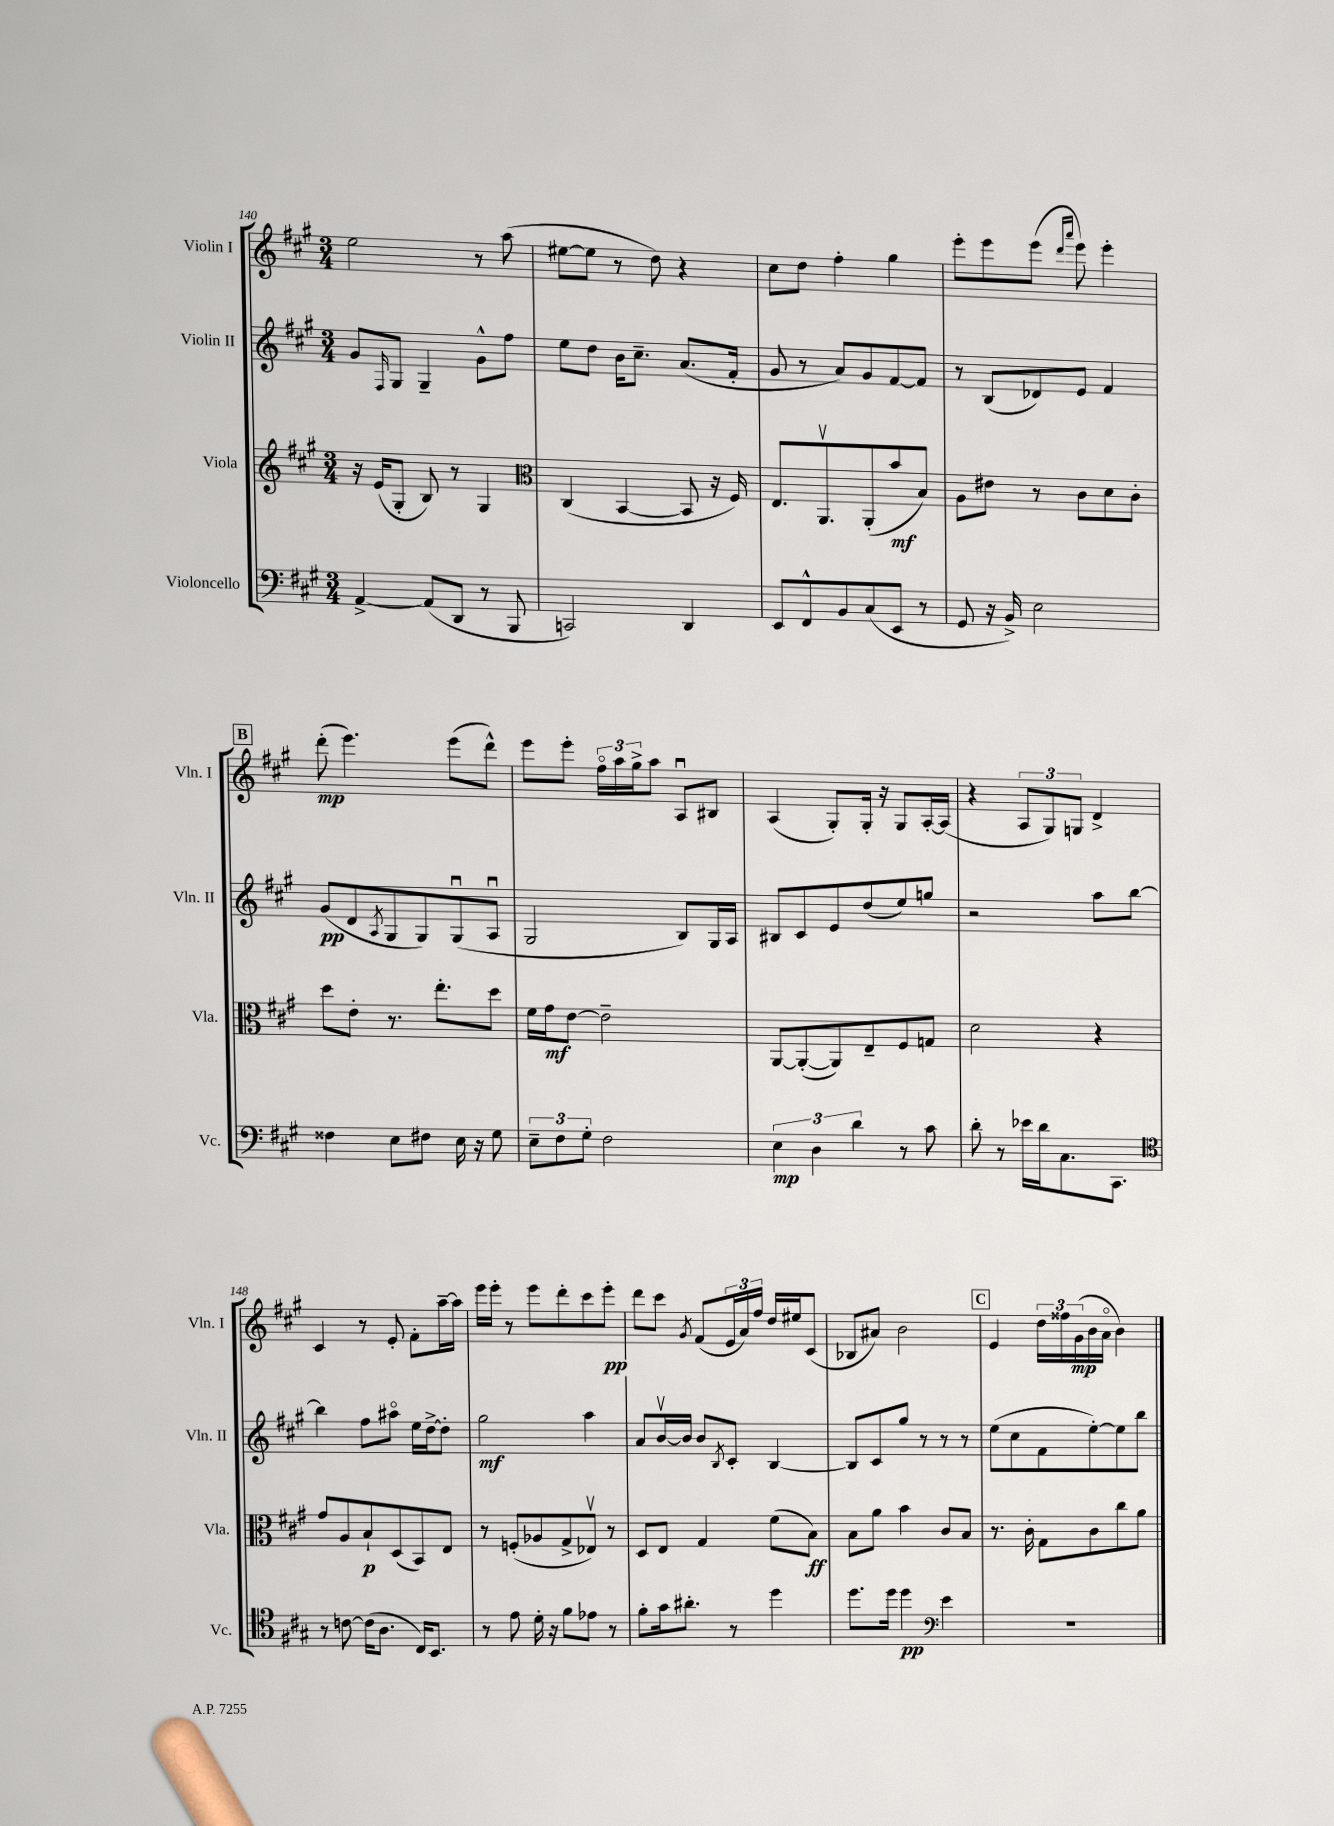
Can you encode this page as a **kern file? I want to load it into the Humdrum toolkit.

**kern	**kern	**kern	**kern
*staff4	*staff3	*staff2	*staff1
*clefF4	*clefG2	*clefG2	*clefG2
*k[f#c#g#]	*k[f#c#g#]	*k[f#c#g#]	*k[f#c#g#]
*M3/4	*M3/4	*M3/4	*M3/4
[4AA^	16r	8g#	2ee
.	(16e	.	.
.	.	16qqF#	.
.	8G#'	8G#	.
(8AA]	8B)	4G#~	.
8DD	8r	.	.
8r	4G#	8g#^^	8r
8BBB	.	8ff#	(8aa
=	=	=	=
*	*clefC3	*	*
2CC)	(4C#	8ee	[8ee#
.	.	8dd	8ee#]
.	[4BB	16b	8r
.	.	8.cc#~	.
.	.	.	8dd)
4DD	8BB]	(8.a	4r
.	16r	.	.
.	16F#)	16f#'	.
=	=	=	=
8EE	8.E	8g#	8cc#
8FF#^^	.	8r	8dd
.	8.AAv	.	.
8BB	.	8a)	4ff#'
(8C#	(8AA'	8g#	.
8EE	8b	[8f#	4gg#
8r	8B)	8f#]	.
=	=	=	=
8GG#	8A	8r	8eee'
16r	8e#	(8B	8eee
16BB^)	.	.	.
2E	8r	8d-)	(8eee
.	.	.	16qqddd
.	.	.	16qqaaa
.	8c#	8e	8eee)
.	8d	4f#	4eee'
.	8c#'	.	.
=	=	=	=
4F##	8dd	(8g#	(8ddd'
.	8e'	8d	4.eee)
.	.	8qA	.
8E	8.r	8G#	.
8F#	.	8G#)	.
.	8.ee'	.	.
16E	.	(8G#u	(8eee
16r	.	.	.
8G#	8dd	8Au	8ddd^^)
=	=	=	=
12E~	16f#	2G#	8eee
.	16g#	.	.
12F#	.	.	.
.	[8e	.	8eee'
12G#'	.	.	.
2F#	2e~]	.	24ff#o
.	.	.	24aa
.	.	.	24gg#^
.	.	.	8aa
.	.	8B)	8Au
.	.	16G#	8B#
.	.	16A	.
=	=	=	=
6E	[8AA	8B#	(4A
.	(8AA'_	8c#	.
6D	.	.	.
.	8AA])	8e	8G#')
6d	.	.	.
.	8E~	(8dd	16G#'
.	.	.	16r
8r	8F#	8ee)	8G#
8c#	8G	8gg	[16A'
.	.	.	(16A]
=	=	=	=
8d'	2d	2r	4r
8r	.	.	.
16e-	.	.	12A
16d	.	.	.
.	.	.	12G#)
8.C#	.	.	.
.	.	.	12G
.	4r	8aa	4d^
8.CC#	.	.	.
.	.	[8bb	.
=	=	=	=
*clefC4	*	*	*
8r	8g#	4bb]	4c#
[8c	8A	.	.
(16c]	8B`	8ff#	8r
8.A	.	.	.
.	(8D	8aa#o	8e'
16C#)	8BB)	16ee	8f#'
8.BB	.	[16dd^	.
.	8E	8dd']	[16aa~
.	.	.	16aa]
=	=	=	=
8r	8r	2gg#	16eee
.	.	.	16eee'
8e	(8F'	.	8r
16d'	8A-	.	8eee
16r	.	.	.
8f#	8G#^	.	8ddd'
8e-	8E-v)	4aa	8ccc#
8r	8r	.	8eee'
=	=	=	=
8f#'	8D	8a	8ddd
16g#	8E	[16bv	8ccc#
8.a#'	.	16b]	.
.	.	.	8qg#
.	4G#	8b	(8f#
.	.	8qB	.
8r	.	8c#'	24e
.	.	.	24a)
.	.	.	24ff#
4dd	(8f#	[4B	16dd
.	.	.	16ee#
.	8B)	.	(8c#
=	=	=	=
8.dd	8B	8B]	8B-
.	8a	8c#	8a#)
16dd	.	.	.
4dd	4b	8gg#	2b
.	.	8r	.
*clefF4	*	*	*
4e	8c#	8r	.
.	8B	8r	.
=	=	=	=
2.r	8.r	(8ee	4e
.	.	8cc#	.
.	16c#'	.	.
.	8G#	8f#	24dd
.	.	.	24ff##
.	.	.	(24g#
.	8c#	[8ee')	16b
.	.	.	16ao
.	8cc#	8ee]	4b)
.	8a	8bb	.
==	==	==	==
*-	*-	*-	*-
